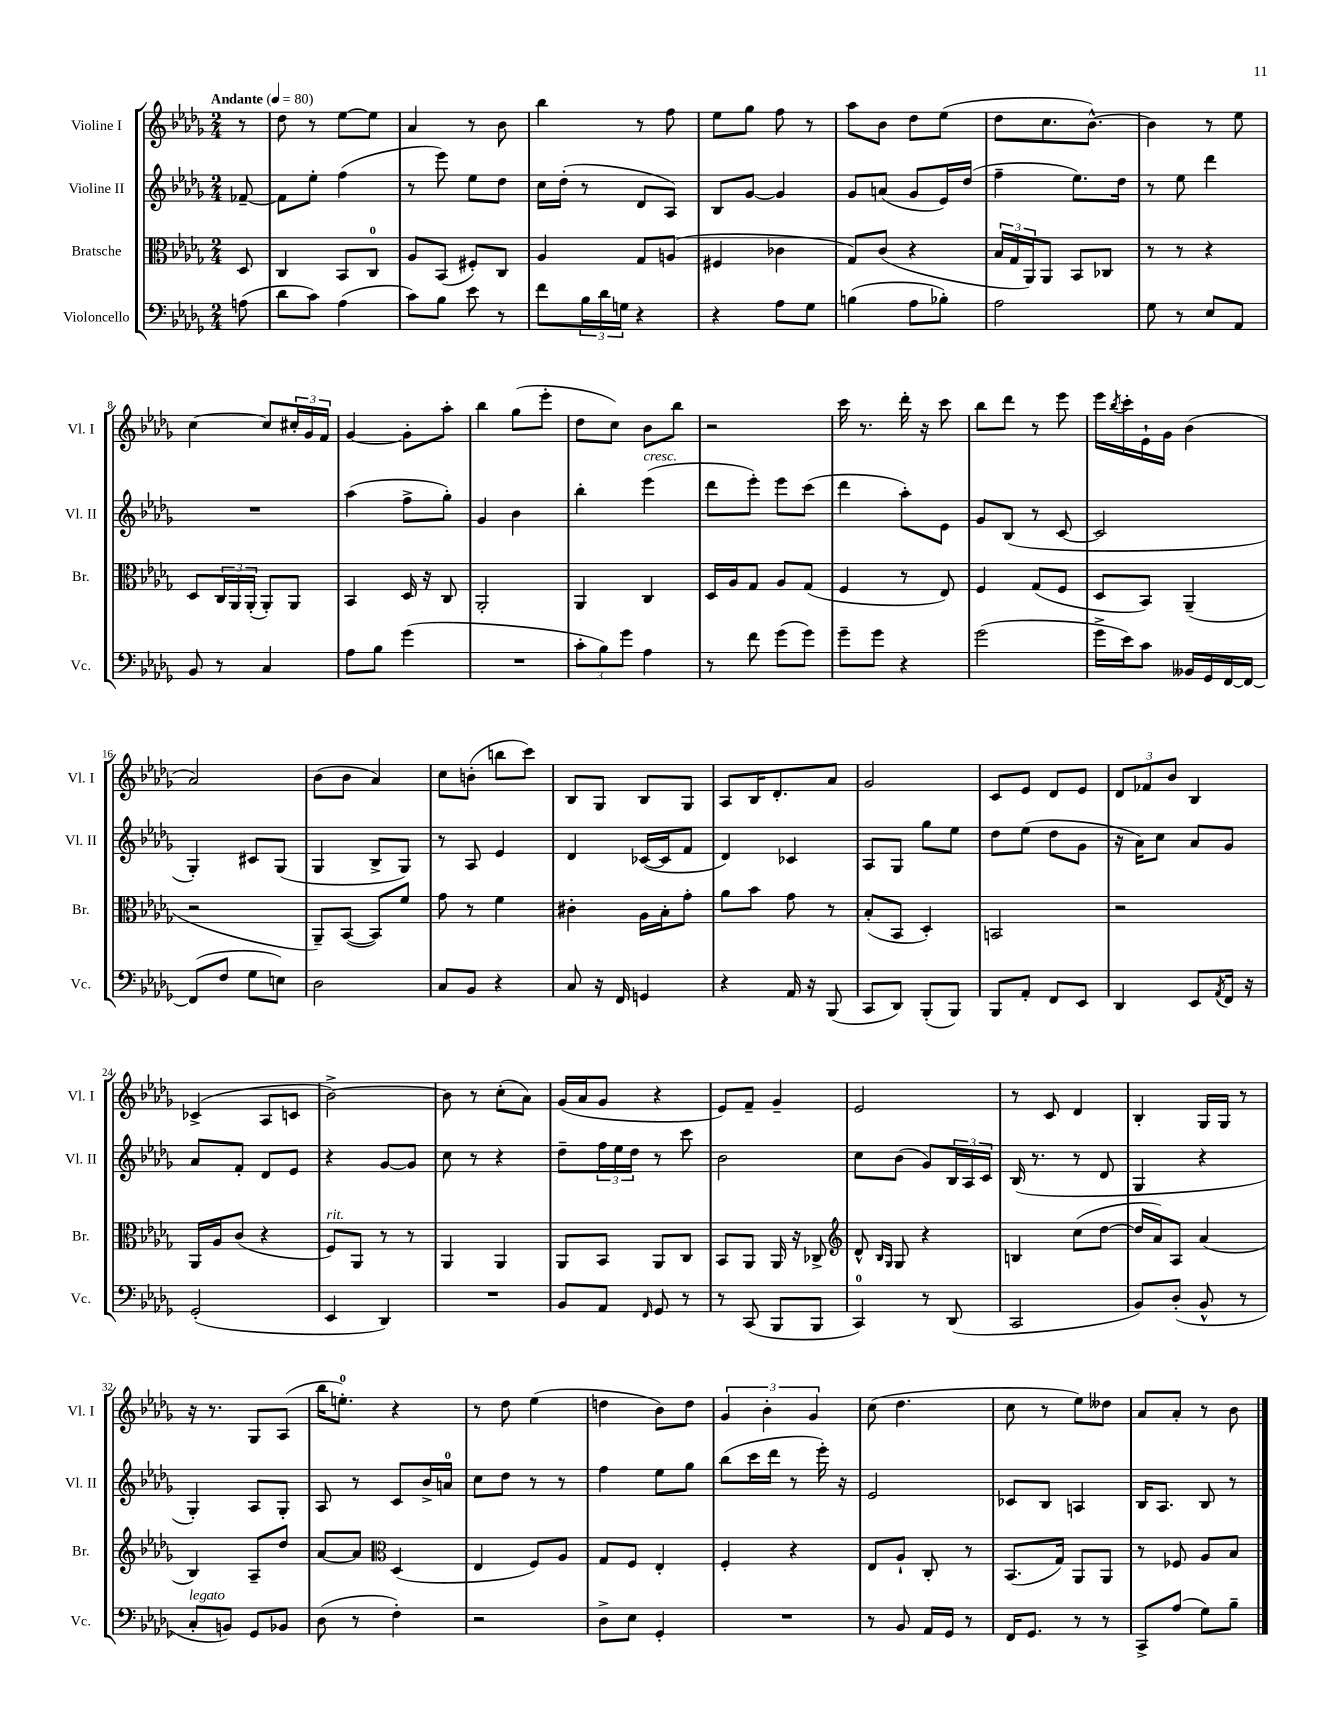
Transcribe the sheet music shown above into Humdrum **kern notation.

**kern	**kern	**kern	**kern
*part4	*part3	*part2	*part1
*staff4	*staff3	*staff2	*staff1
*I"Violoncello	*I"Bratsche	*I"Violine II	*I"Violine I
*I'Vc.	*I'Br.	*I'Vl. II	*I'Vl. I
*clefF4	*clefC3	*clefG2	*clefG2
*k[b-e-a-d-g-]	*k[b-e-a-d-g-]	*k[b-e-a-d-g-]	*k[b-e-a-d-g-]
*M2/4	*M2/4	*M2/4	*M2/4
*MM80	*MM80	*MM80	*MM80
=	=	=	=
!	!	!	!LO:TX:a:B:t=Andante
(8An\	8D-/	[8f-X~/	8r
=1	=1	=1	=1
8d-\L	4C/	8f-\L]	8dd-\
8c\J)	.	8ee-'\J	8r
(4A-\	8BB-/L	(4ff\	[8ee-\L
.	8C/J	.	8ee-\J]
=2	=2	=2	=2
8c\L)	8A-/L	8r	4a-/
8B-\J	(8BB-/J	8eee-\)	.
8e-\	8F#X'/L)	8ee-\L	8r
8r	8C/J	8dd-\J	8b-\
=3	=3	=3	=3
8f\L	4A-/	16cc\LL	4bb-\
.	.	(16dd-'\JJ	.
24B-\L	.	8r	.
24d-\	.	.	.
24Gn\JJ	.	.	.
4r	8G-/L	8d-/L	8r
.	(8An/J	8A-/J)	8ff\
=4	=4	=4	=4
4r	4F#X/	8B-/L	8ee-\L
.	.	[8g-/J	8gg-\J
8A-\L	4c-X\	4g-/]	8ff\
8G-\J	.	.	8r
=5	=5	=5	=5
(4Bn\	8G-/L)	8g-/L	8aa-\L
.	(8c/J	(8an/J	8b-\J
8A-\L	4r	8g-/L	8dd-\L
8B-X'\J)	.	16e-/L)	(8ee-\J
.	.	(16dd-/JJ	.
=6	=6	=6	=6
2A-\	24B-/LL	4ff~\	8dd-\L
.	24G-/	.	.
.	24AA-/J)	.	.
.	8AA-/J	.	8.cc\
.	8BB-/L	8.ee-\L)	.
.	.	.	[8.b-^^\J)
.	8C-X/J	.	.
.	.	16dd-\Jk	.
=7	=7	=7	=7
8G-\	8r	8r	4b-\]
8r	8r	8ee-\	.
8E-/L	4r	4ddd-\	8r
8AA-/J	.	.	8ee-\
!!LO:LB:g=z
=8	=8	=8	=8
8BB-/	8D-/L	2r	[4cc\
8r	24C/L	.	.
.	24AA-/	.	.
.	(24AA-'/JJ	.	.
4C/	8AA-'/L)	.	8cc/L]
.	8AA-/J	.	24cc#X'/L
.	.	.	24g-/
.	.	.	24f/JJ
=9	=9	=9	=9
8A-\L	4BB-/	(4aa-\	[4g-/
8B-\J	.	.	.
(4g-\	16D-/	8ff^\L	8g-'\L]
.	16r	.	.
.	8C/	8gg-'\J)	8aa-'\J
=10	=10	=10	=10
2r	2AA-'/	4g-/	4bb-\
.	.	4b-\	(8gg-\L
.	.	.	8eee-'\J
=11	=11	=11	=11
12c'\L	4AA-/	4bb-'\	8dd-\L
12B-\)	.	.	.
.	.	.	8cc\J)
12g-\J	.	.	.
!	!	!LO:TX:a:i:t=cresc.	!
4A-\	4C/	(4eee-\	8b-\L
.	.	.	8bb-\J
=12	=12	=12	=12
8r	16D-/LL	8ddd-\L	2r
.	16A-/J	.	.
8f\	8G-/J	8eee-'\J)	.
(8g-\L	8A-/L	8eee-\L	.
8g-\J)	(8G-/J	(8ccc\J	.
=13	=13	=13	=13
8g-~\L	4F/	4ddd-\	16ccc\
.	.	.	8.r
8g-\J	.	.	.
4r	8r	8aa-'\L)	16ddd-'\
.	.	.	16r
.	8E-/)	8e-\J	8ccc\
=14	=14	=14	=14
(2g-\	4F/	8g-/L	8bb-\L
.	.	(8B-/J	8ddd-\J
.	(8G-/L	8r	8r
.	8F/J	[8c/	8eee-\
=15	=15	=15	=15
16g-^\LL	8D-/L	2c/]	16eee-\LL
.	.	.	8qbb-/
16e-\J)	.	.	16ccc'\
8c\J	8BB-/J)	.	16e-`\
.	.	.	16g-\JJ
16BB--X/LL	(4AA-~/	.	(4b-\
16GG-/	.	.	.
[16FF/	.	.	.
16FF/JJ_	.	.	.
!!LO:LB:g=z
=16	=16	=16	=16
(8FF/L]	2r	4G-'/)	2a-/)
8F/J	.	.	.
8G-\L	.	8c#X/L	.
8En\J)	.	(8G-/J	.
=17	=17	=17	=17
2D-\	8AA-~/L)	4G-/	(8b-\L
.	([8BB-/J	.	8b-\J
.	8BB-/L])	8B-^/L	4a-/)
.	8f/J	8G-/J)	.
=18	=18	=18	=18
8C/L	8g-\	8r	8cc\L
8BB-/J	8r	8A-/	(8bn'\J
4r	4f\	4e-/	8bbn\L
.	.	.	8ccc\J)
=19	=19	=19	=19
8C/	4c#X'\	4d-/	8B-/L
16r	.	.	8G-/J
16FF/	.	.	.
4GGn/	16A-\LL	([16c-X/LL	8B-/L
.	16B-'\J	16c-/J]	.
.	8g-'\J	8f/J	8G-/J
=20	=20	=20	=20
4r	8a-\L	4d-/)	8A-/L
.	8b-\J	.	16B-/K
.	.	.	8.d-'/
16AA-/	8g-\	4c-X/	.
16r	.	.	.
(8BBB-/	8r	.	8a-/J
=21	=21	=21	=21
8CC/L	(8B-'/L	8A-/L	2g-/
8DD-/J)	8BB-/J	8G-/J	.
(8BBB-'/L	4D-'/)	8gg-\L	.
8BBB-/J)	.	8ee-\J	.
=22	=22	=22	=22
8BBB-/L	2BBn/	8dd-\L	8c/L
8AA-'/J	.	(8ee-\J	8e-/J
8FF/L	.	8dd-\L	8d-/L
8EE-/J	.	8g-\J	8e-/J
=23	=23	=23	=23
4DD-/	2r	16r	12d-/L
.	.	16a-\KL)	.
.	.	.	12f-X/
.	.	8cc\J	.
.	.	.	12b-/J
8EE-/L	.	8a-/L	4B-/
8qAA-/	.	.	.
16FF/Jk	.	8g-/J	.
16r	.	.	.
!!LO:LB:g=z
=24	=24	=24	=24
(2GG-'/	16AA-/LL	8a-/L	(4c-X^/
.	16A-/J	.	.
.	(8c/J	8f'/J	.
.	4r	8d-/L	8A-/L
.	.	8e-/J	8cn/J
=25	=25	=25	=25
!	!LO:TX:a:i:t=rit.	!	!
4EE-/	8F/L)	4r	[2b-^\)
.	8AA-/J	.	.
4DD-/)	8r	[8g-/L	.
.	8r	8g-/J]	.
=26	=26	=26	=26
2r	4AA-/	8cc\	8b-\]
.	.	8r	8r
.	4AA-/	4r	(8cc'\L
.	.	.	8a-\J)
=27	=27	=27	=27
8BB-/L	8AA-/L	8dd-~\L	(16g-/LL
.	.	.	16a-/J
8AA-/J	8BB-/J	24ff\L	8g-/J
.	.	24ee-\	.
.	.	24dd-\JJ	.
16qqFF/	.	.	.
8GG-/	8AA-/L	8r	4r
8r	8C/J	8ccc\	.
=28	=28	=28	=28
8r	8BB-/L	2b-\	8e-/L)
(8CC/	8AA-/J	.	8f~/J
8BBB-/L	16AA-/	.	4g-~/
.	16r	.	.
8BBB-/J	8C-X^/	.	.
=29	=29	=29	=29
*	*clefG2	*	*
4CC/)	8d-^^/	8cc\L	2e-/
.	16qqB-/LL	.	.
.	16qqG-/JJ	.	.
.	8G-/	(8b-\J	.
8r	4r	8g-/L)	.
(8DD-/	.	24B-/L	.
.	.	24A-/	.
.	.	24c/JJ	.
=30	=30	=30	=30
2CC/	4Bn/	(16B-/	8r
.	.	8.r	.
.	.	.	8c/
.	(8cc\L	8r	4d-/
.	[8dd-\J	8d-/	.
=31	=31	=31	=31
8BB-/L)	16dd-/LL]	4G-/	4B-'/
.	16a-/J)	.	.
(8D-'/J	8A-/J	.	.
8BB-^^/	(4a-/	4r	16G-/LL
.	.	.	16G-/JJ
8r	.	.	8r
!!LO:LB:g=z
=32	=32	=32	=32
!LO:TX:a:i:t=legato	!	!	!
8C'/L	4B-/)	4G-'/)	16r
.	.	.	8.r
8BBn/J)	.	.	.
8GG-/L	8A-~/L	8A-/L	8G-/L
8BB-X/J	8dd-/J	8G-'/J	(8A-/J
=33	=33	=33	=33
(8D-\	[8a-/L	8A-/	16bb-\KL
.	.	.	8.een'\J)
8r	8a-/J]	8r	.
*	*clefC3	*	*
4F'\)	(4D-/	8c/L	4r
.	.	16b-^/L	.
.	.	16an/JJ	.
=34	=34	=34	=34
2r	4E-/	8cc\L	8r
.	.	8dd-\J	8dd-\
.	8F/L)	8r	(4ee-\
.	8A-/J	8r	.
=35	=35	=35	=35
8D-^\L	8G-/L	4ff\	4ddn\
8E-\J	8F/J	.	.
4GG-'/	4E-'/	8ee-\L	8b-\L)
.	.	8gg-\J	8dd\J
=36	=36	=36	=36
2r	4F'/	(8bb-\L	6g-/
.	.	16ccc\L	.
.	.	.	6b-'\
.	.	16ddd-\JJ	.
.	4r	8r	.
.	.	.	6g-/
.	.	16eee-'\)	.
.	.	16r	.
=37	=37	=37	=37
8r	8E-/L	2e-/	(8cc\
8BB-/	8A-`/J	.	4.dd-\
16AA-/LL	8C'/	.	.
16GG-/JJ	.	.	.
8r	8r	.	.
=38	=38	=38	=38
16FF/KL	(8.BB-/L	8c-X/L	8cc\
8.GG-/J	.	.	.
.	.	8B-/J	8r
.	16G-/Jk)	.	.
8r	8AA-/L	4An/	8ee-\L)
8r	8AA-/J	.	8dd--X\J
=39	=39	=39	=39
8CC^/L	8r	16B-/KL	8a-/L
.	.	8.A-/J	.
(8A-/J	8F-X/	.	8a-'/J
8G-\L)	8A-/L	8B-/	8r
8B-~\J	8B-/J	8r	8b-\
==	==	==	==
*-	*-	*-	*-
